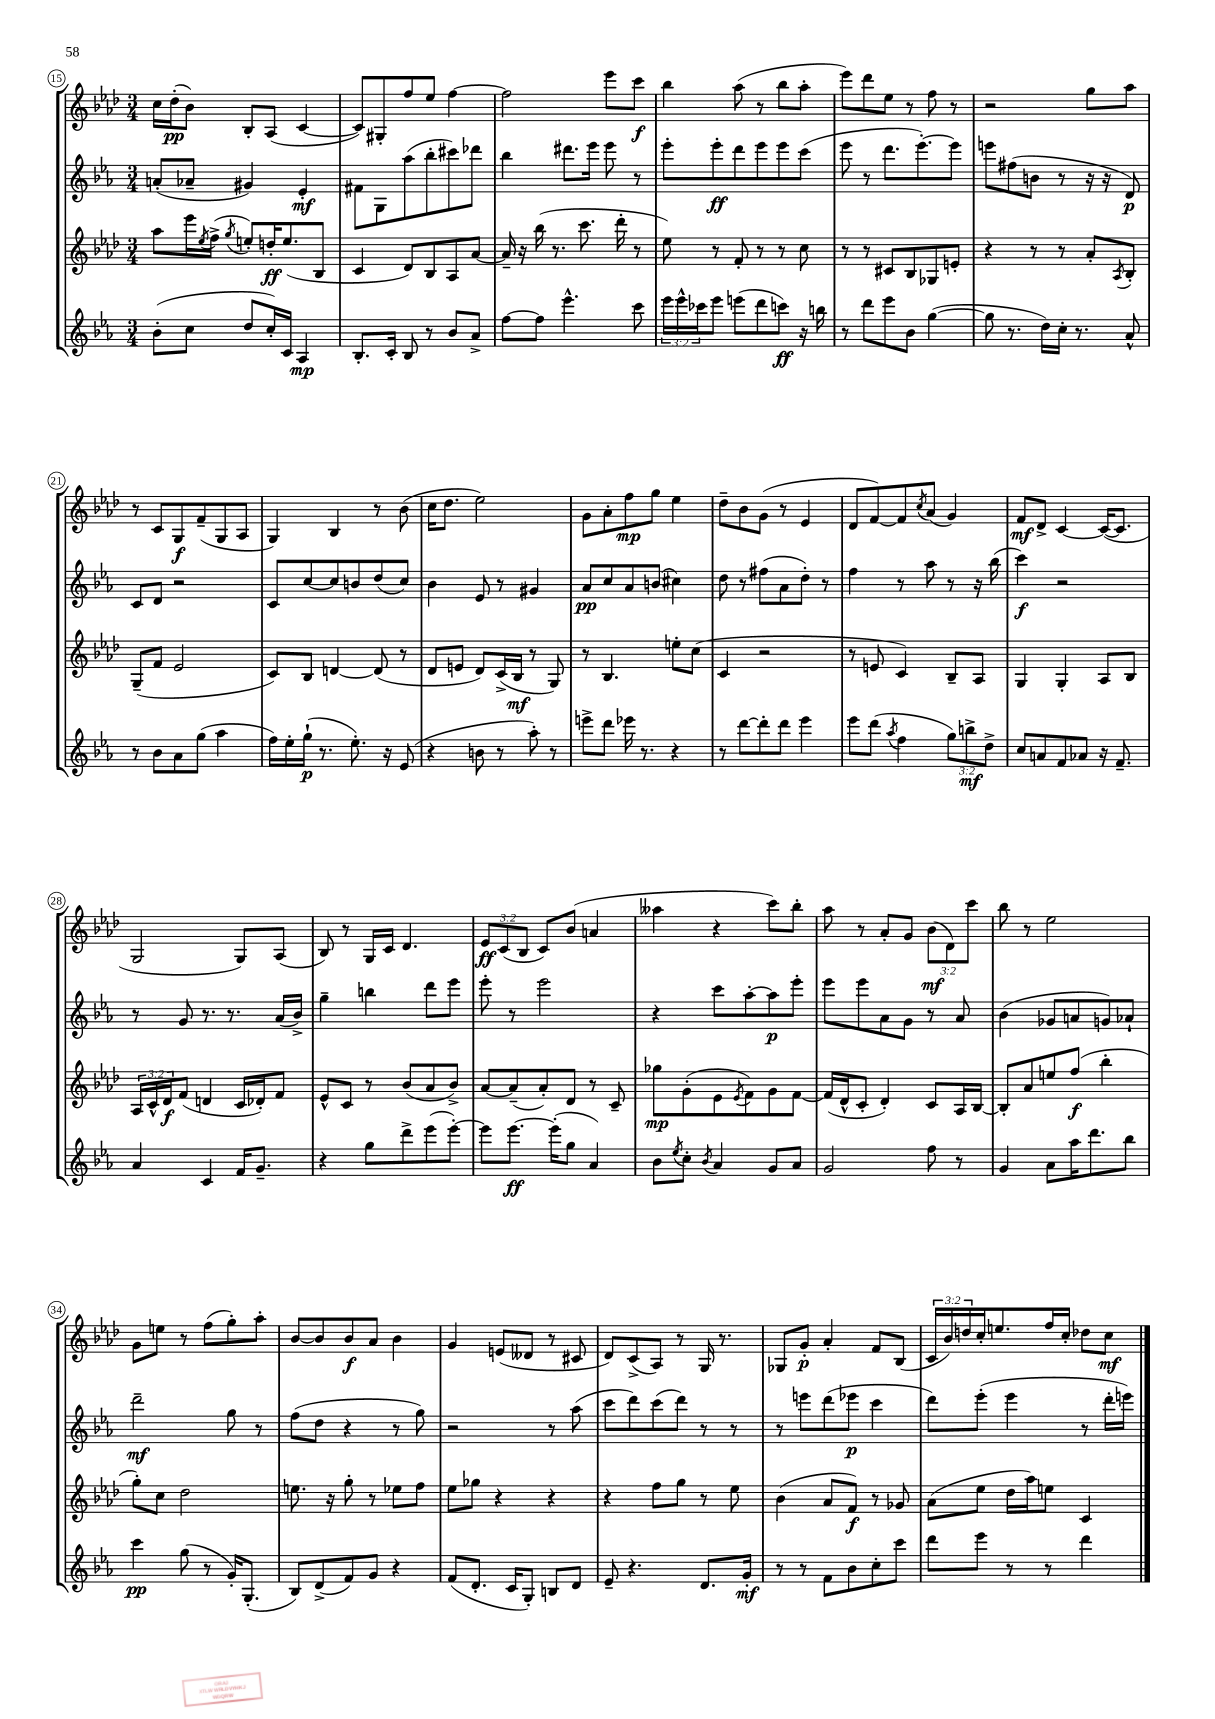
<<
\new StaffGroup <<
\new Staff = "s0" {
    \clef treble \key aes \major \numericTimeSignature \time 3/4 \override Staff.TupletNumber.text = #tuplet-number::calc-fraction-text
    c''16 des''16-.\pp( bes'8) bes8-. aes8( c'4~ |
    c'8) gis8-. f''8 ees''8 f''4~ |
    f''2 ees'''8 c'''8\f |
    bes''4 aes''8( r8 bes''8 aes''8-. |
    ees'''8) des'''8 ees''8 r8 f''8 r8 |
    r2 g''8 aes''8 |
    r8 c'8 g8\f f'8--( g8 aes8 |
    g4) bes4 r8 bes'8( |
    c''16 des''8. ees''2) |
    g'8 aes'8-. f''8\mp g''8 ees''4 |
    des''8-- bes'8 g'8( r8 ees'4 |
    des'8 f'8~) f'8 \acciaccatura { c''8 } aes'8( g'4) |
    f'8\mf des'8-> c'4~ c'16~( c'8. |
    g2 g8) aes8( |
    bes8) r8 g16 c'16 des'4. |
    \tuplet 3/2 { ees'8\ff c'8( bes8 } c'8) bes'8( a'4 |
    aeses''4 r4 c'''8) bes''8-. |
    aes''8 r8 aes'8-. g'8 \tuplet 3/2 { bes'8\mf( des'8) c'''8 } |
    bes''8 r8 ees''2 |
    g'8 e''8 r8 f''8( g''8-.) aes''8-. |
    bes'8~ bes'8 bes'8\f aes'8 bes'4 |
    g'4 e'8( deses'8 r8 cis'8 |
    des'8) c'8->( aes8) r8 g16 r8. |
    ges8 g'8-.\p aes'4-. f'8 bes8( |
    \tuplet 3/2 { c'16 bes'16) d''16 } c''16-. e''8. f''16 c''16-. des''8 c''8\mf \bar "|." |
}
\new Staff = "s1" {
    \clef treble \key ees \major \numericTimeSignature \time 3/4
    a'8-.( aes'8-- gis'4) ees'4-.\mf |
    fis'8 g8 aes''8( bes''8-. cis'''8) des'''8 |
    bes''4 dis'''8. ees'''16 ees'''8 r8 |
    ees'''8-. ees'''8-.\ff d'''8 ees'''8 ees'''8 c'''8( |
    ees'''8 r8 d'''8. ees'''8.~-.) ees'''8 |
    e'''8 fis''8( b'8 r8 r16 r16 d'8\p) |
    c'8 d'8 r2 |
    c'8 c''8~ c''8 b'8 d''8( c''8) |
    bes'4 ees'8 r8 gis'4 |
    aes'8\pp c''8 aes'8 b'8( cis''4) |
    d''8 r8 fis''8( aes'8 d''8-.) r8 |
    f''4 r8 aes''8 r8 r16 bes''16( |
    c'''4\f) r2 |
    r8 g'8 r8. r8. aes'16( bes'16->) |
    g''4-- b''4 d'''8 ees'''8 |
    ees'''8-. r8 ees'''2 |
    r4 c'''8 aes''8~-. aes''8\p ees'''8-. |
    ees'''8 ees'''8 aes'8 g'8 r8 aes'8 |
    bes'4( ges'8 a'8 g'8) aes'8-! |
    d'''2--\mf g''8 r8 |
    f''8( d''8 r4 r8 g''8) |
    r2 r8 aes''8( |
    c'''8 d'''8) c'''8( d'''8) r8 r8 |
    r8 e'''8 d'''8( ees'''8\p c'''4 |
    d'''8) ees'''8-.( ees'''4 r8 d'''16-. e'''16) \bar "|." |
}
\new Staff = "s2" {
    \clef treble \key aes \major \numericTimeSignature \time 3/4 \override Staff.TupletNumber.text = #tuplet-number::calc-fraction-text
    aes''8 ees'''16 \acciaccatura { ees''8 } f''16->( \acciaccatura { g''8 } e''8-.) d''16-.\ff e''8.( bes8 |
    c'4 des'8) bes8 aes8 aes'8~ |
    aes'16-- r16 bes''16( r8. c'''8. des'''16-. r8 |
    ees''8) r8 f'8-. r8 r8 c''8 |
    r8 r8 cis'8 bes8 ges8 e'8-. |
    r4 r8 r8 aes'8-. \acciaccatura { aes8 } bes8-. |
    g8--( f'8 ees'2 |
    c'8) bes8 d'4~ d'8( r8 |
    des'8 e'8 des'8) c'16->( bes16\mf r8 g8) |
    r8 bes4. e''8-. c''8( |
    c'4 r2 |
    r8 e'8 c'4) bes8-- aes8 |
    g4 g4-. aes8 bes8 |
    \tuplet 3/2 { aes16 c'16-^ des'16\f } f'8( d'4 c'16 des'16-.) f'8 |
    ees'8-^ c'8 r8 bes'8( aes'8 bes'8->) |
    aes'8~ aes'8--( aes'8-.) des'8 r8 c'8-- |
    ges''8\mp g'8-.( ees'8 \acciaccatura { ees'8 } f'8) g'8 f'8~ |
    f'16( des'16-^ c'8-. des'4-.) c'8 aes16 bes16~ |
    bes8-. aes'8 e''8 f''8\f( bes''4-. |
    g''8-.) c''8 des''2 |
    e''8. r16 g''8-. r8 ees''8 f''8 |
    ees''8 ges''8 r4 r4 |
    r4 f''8 g''8 r8 ees''8 |
    bes'4( aes'8 f'8\f) r8 ges'8 |
    aes'8( ees''8 des''16 aes''16) e''8 c'4 \bar "|." |
}
\new Staff = "s3" {
    \clef treble \key ees \major \numericTimeSignature \time 3/4 \override Staff.TupletNumber.text = #tuplet-number::calc-fraction-text
    bes'8-.( c''8 d''8 c''16-.) c'16 aes4\mp |
    bes8.-. c'16-. bes8 r8 bes'8 aes'8-> |
    f''8~ f''8 ees'''4.-^ c'''8 |
    \tuplet 3/2 { ees'''16 ees'''16-^ ces'''16 } ees'''8 e'''8( d'''8 c'''8\ff) r16 b''16 |
    r8 d'''8 ees'''8 bes'8 g''4~( |
    g''8 r8. d''16) c''16-. r8. aes'8-^ |
    r8 bes'8 aes'8 g''8( aes''4 |
    f''16) ees''16-. g''16-!\p( r8. ees''8.-.) r16 ees'8( |
    r4 b'8 r8 aes''8-.) r8 |
    e'''8-> d'''8 ees'''16 r8. r4 |
    r8 d'''8~ d'''8-. d'''8 ees'''4 |
    ees'''8 d'''8( \acciaccatura { aes''8 } f''4 \tuplet 3/2 { g''8) b''8->\mf d''8-> } |
    c''8 a'8 f'8 aes'8 r16 f'8.-- |
    aes'4 c'4 f'16 g'8.-- |
    r4 g''8 d'''8-> ees'''8( ees'''8~-.) |
    ees'''8 ees'''8.~\ff ees'''16-.( g''8 aes'4) |
    bes'8 \acciaccatura { ees''8 } c''8-. \acciaccatura { bes'8 } aes'4 g'8 aes'8 |
    g'2 f''8 r8 |
    g'4 aes'8 aes''16 d'''8. bes''8 |
    c'''4\pp g''8( r8 g'16-.) g8.-.( |
    bes8) d'8->( f'8) g'8 r4 |
    f'8( d'8.-. c'16 g8-.) b8 d'8 |
    ees'8-- r4. d'8. g'16-.\mf |
    r8 r8 f'8 bes'8 c''8-. c'''8 |
    d'''8 ees'''8 r8 r8 d'''4 \bar "|." |
}
>>
>>
\layout { \context { \Score currentBarNumber = #15 \override BarNumber.stencil = #(make-stencil-circler 0.1 0.3 ly:text-interface::print) } }
